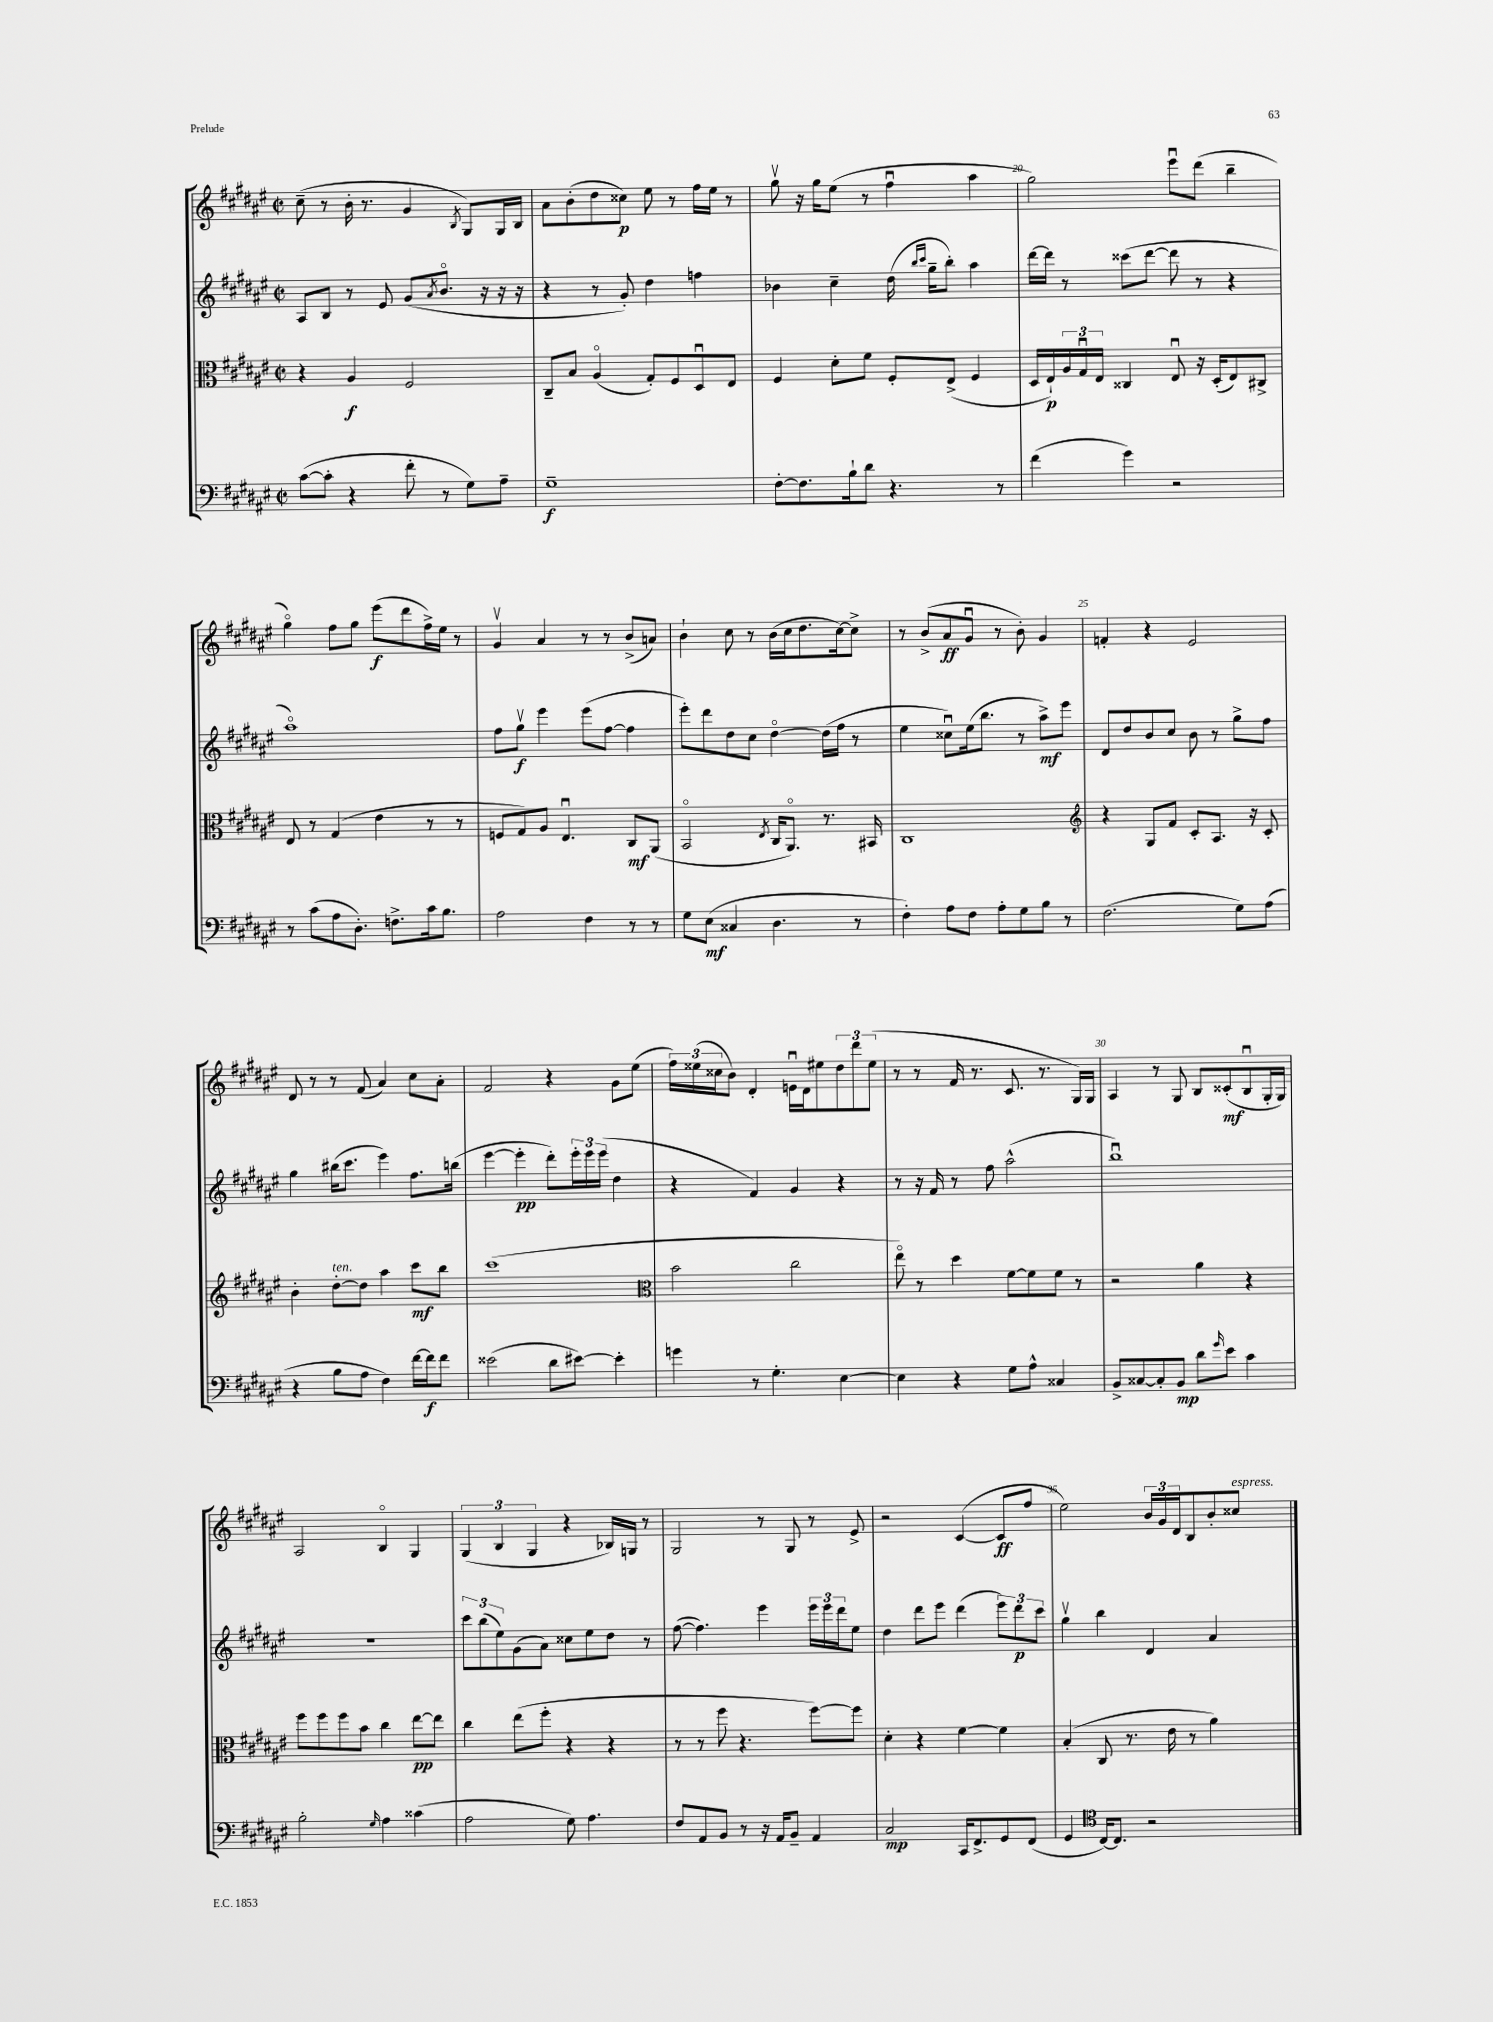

**kern	**kern	**kern	**kern
*staff4	*staff3	*staff2	*staff1
*clefF4	*clefC3	*clefG2	*clefG2
*k[f#c#g#d#a#e#]	*k[f#c#g#d#a#e#]	*k[f#c#g#d#a#e#]	*k[f#c#g#d#a#e#]
*M2/2	*M2/2	*M2/2	*M2/2
*met(c|)	*met(c|)	*met(c|)	*met(c|)
([8c#	4r	8A#	(8cc#~
8c#']	.	8B	8r
4r	4A#	8r	16b'
.	.	.	8.r
.	.	8e#	.
8f#'	2F#	(8g#	4g#
.	.	8qa#	.
8r	.	8.bo	.
.	.	.	8qB
8G#)	.	.	8G#)
.	.	16r	.
8A#~	.	16r	16G#
.	.	16r	16B
=	=	=	=
1G#~	8C#~	4r	8a#
.	8B	.	(8b'
.	(4A#o	8r	8dd#
.	.	8g#')	8cc##)
.	8G#')	4dd#	8ee#
.	8F#	.	8r
.	8D#u	4ff	16ff#
.	.	.	16ee#
.	8E#	.	8r
=	=	=	=
[8F#'	4F#	4b-	8gg#v
8.F#]	.	.	16r
.	.	.	16gg#
.	8d#'	4cc#~	(8ee#
16B`	.	.	.
8d#	8f#	.	8r
4.r	8F#'	(16dd#	4ff#u
.	.	16qqbb	.
.	.	16qqccc#	.
.	.	16gg#~	.
.	(8E#^	8bb')	.
.	4F#	4aa#	4aa#
8r	.	.	.
=	=	=	=
(4f#	16D#	[16ddd#	2gg#)
.	16E#`)	16ddd#]	.
.	24A#	8r	.
.	24G#u	.	.
.	24E#	.	.
4g#)	4C##	(8ccc##	.
.	.	[8ddd#	.
2r	8E#u	8ddd#]	8eee#u
.	16r	8r	(8ddd#
.	(16D#'	.	.
.	8E#)	4r	4bb~
.	8C#^	.	.
=	=	=	=
8r	8E#	1aa#o)	4gg#o)
(8c#	8r	.	.
8A#	(4G#	.	8ff#
8.D#')	.	.	8gg#
.	4e#	.	(8eee#
8.F^	.	.	.
.	.	.	8ddd#
16c#	8r	.	16ff#^)
8.B	.	.	16ee#
.	8r	.	8r
=	=	=	=
2A#	8F	8ff#	4g#v
.	8G#)	8gg#v	.
.	8A#	4eee#	4a#
.	4.E#u	.	.
4F#	.	(8eee#	8r
.	.	[8ff#	8r
8r	8C#	4ff#]	(8b^
8r	(8AA#	.	8a)
=	=	=	=
8G#	2BBo	8eee#')	4b`
(8E#	.	8ddd#	.
4C##	.	8dd#	8cc#
.	.	8cc#	8r
.	8qE#	.	.
4.D#	16C#	[4dd#o	(16b
.	8.AA#o)	.	16cc#
.	.	.	8.dd#
.	8.r	(16dd#]	.
.	.	16ff#	[16cc#)
8r	.	8r	8cc#^]
.	16BB#	.	.
=	=	=	=
4F#')	1C#	4ee#	8r
.	.	.	(8b^
8A#	.	8cc##u)	8a#
8F#	.	(16ee#	8g#u
.	.	8.bb	.
8A#'	.	.	8r
8G#	.	8r	8b')
8B	.	8aa#^)	4g#
8r	.	8eee#	.
=	=	=	=
*	*clefG2	*	*
(2.F#	4r	8d#	4f'
.	.	8dd#	.
.	8G#	8b	4r
.	8f#	8cc#	.
.	8c#'	8b	2e#
.	8.A#	8r	.
8G#)	.	8gg#^	.
.	16r	.	.
(8A#	8c#'	8ff#	.
=	=	=	=
4r	4b'	4gg#	8d#
.	.	.	8r
8B	[8dd#'	(16bb#	8r
.	.	8.ccc#	.
8A#	8dd#]	.	(8f#
4F#)	4aa#	4eee#)	4a#)
[16f#	8ccc#	8.ff#	8cc#
16f#]	.	.	.
8f#	8bb	.	8a#'
.	.	(16bb	.
=	=	=	=
(2e##	(1ccc#	[4eee#	2f#
.	.	4eee#']	.
8d#	.	8ddd#')	4r
[8e#)	.	24eee#'	.
.	.	24eee#	.
.	.	(24eee#	.
4e#']	.	4dd#	8g#
.	.	.	(8ee#
=	=	=	=
*	*clefC3	*	*
4g	2b	4r	24ff#)
.	.	.	(24ee##
.	.	.	24cc##
.	.	.	8b)
8r	.	4f#)	4d#'
4.G#'	.	.	.
.	2cc#	4g#	16eu
.	.	.	16d#
.	.	.	8ee#
[4E#	.	4r	12dd#
.	.	.	12ddd#
.	.	.	(12ee#
=	=	=	=
4E#]	8ee#o)	8r	8r
.	8r	16r	8r
.	.	16f#	.
4r	4dd#	8r	16f#
.	.	.	8.r
.	.	8ff#	.
8G#	[8f#	(2aa#^^	8.c#
8A#^^	8f#]	.	.
.	.	.	8.r
4C##	8f#	.	.
.	8r	.	16G#)
.	.	.	16G#
=	=	=	=
8BB^	2r	1bbu)	4A#
[8C##	.	.	.
8C##']	.	.	8r
8BB	.	.	8G#
8d#	4a#	.	8B
16qqg#	.	.	.
8e#	.	.	(8c##'
4c#	4r	.	8Bu
.	.	.	16G#'
.	.	.	16G#)
=	=	=	=
2B'	8ff#	1r	2A#
.	8ff#	.	.
.	8ff#	.	.
.	8b	.	.
16qqG#	.	.	.
4A#	4cc#	.	4Bo
(4c##	[8ee#	.	4G#
.	8ee#]	.	.
=	=	=	=
2A#	4cc#	12ccc#	(6G#
.	.	(12bb	.
.	.	12ee#)	6B
.	(8ee#	(8g#	.
.	.	.	6G#
.	8ff#'	8a#)	.
8G#)	4r	8cc##	4r
4.A#	.	8ee#	.
.	4r	8dd#	16B-)
.	.	.	16G
.	.	8r	8r
=	=	=	=
8F#	8r	([8ff#	2G#
8AA#	8r	4.ff#])	.
8BB	8ff#	.	.
8r	4.r	.	.
16r	.	4eee#	8r
16AA#	.	.	.
8BB~	.	.	8G#
4AA#	[8ff#)	24eee#	8r
.	.	24eee#	.
.	.	24ddd#	.
.	8ff#]	8ee#	8e#^
=	=	=	=
2C#	4d#'	4dd#	2r
.	4r	8ddd#	.
.	.	8eee#	.
16CC#	[4f#	(4ddd#	([4c#
8.FF#^	.	.	.
8GG#	4f#]	12eee#)	8c#]
.	.	12ddd#	.
(8FF#	.	.	8ff#
.	.	12ccc#	.
=	=	=	=
4GG#	(4B'	4gg#v	2ee#)
*clefC4	*	*	*
[16C#)	8C#	4bb	.
8.C#]	.	.	.
.	8.r	.	.
2r	.	4d#	24b
.	.	.	24g#
.	16e#	.	.
.	.	.	24d#
.	8r	.	8B
.	4a#)	4a#	8b'
.	.	.	8cc##
==	==	==	==
*-	*-	*-	*-
